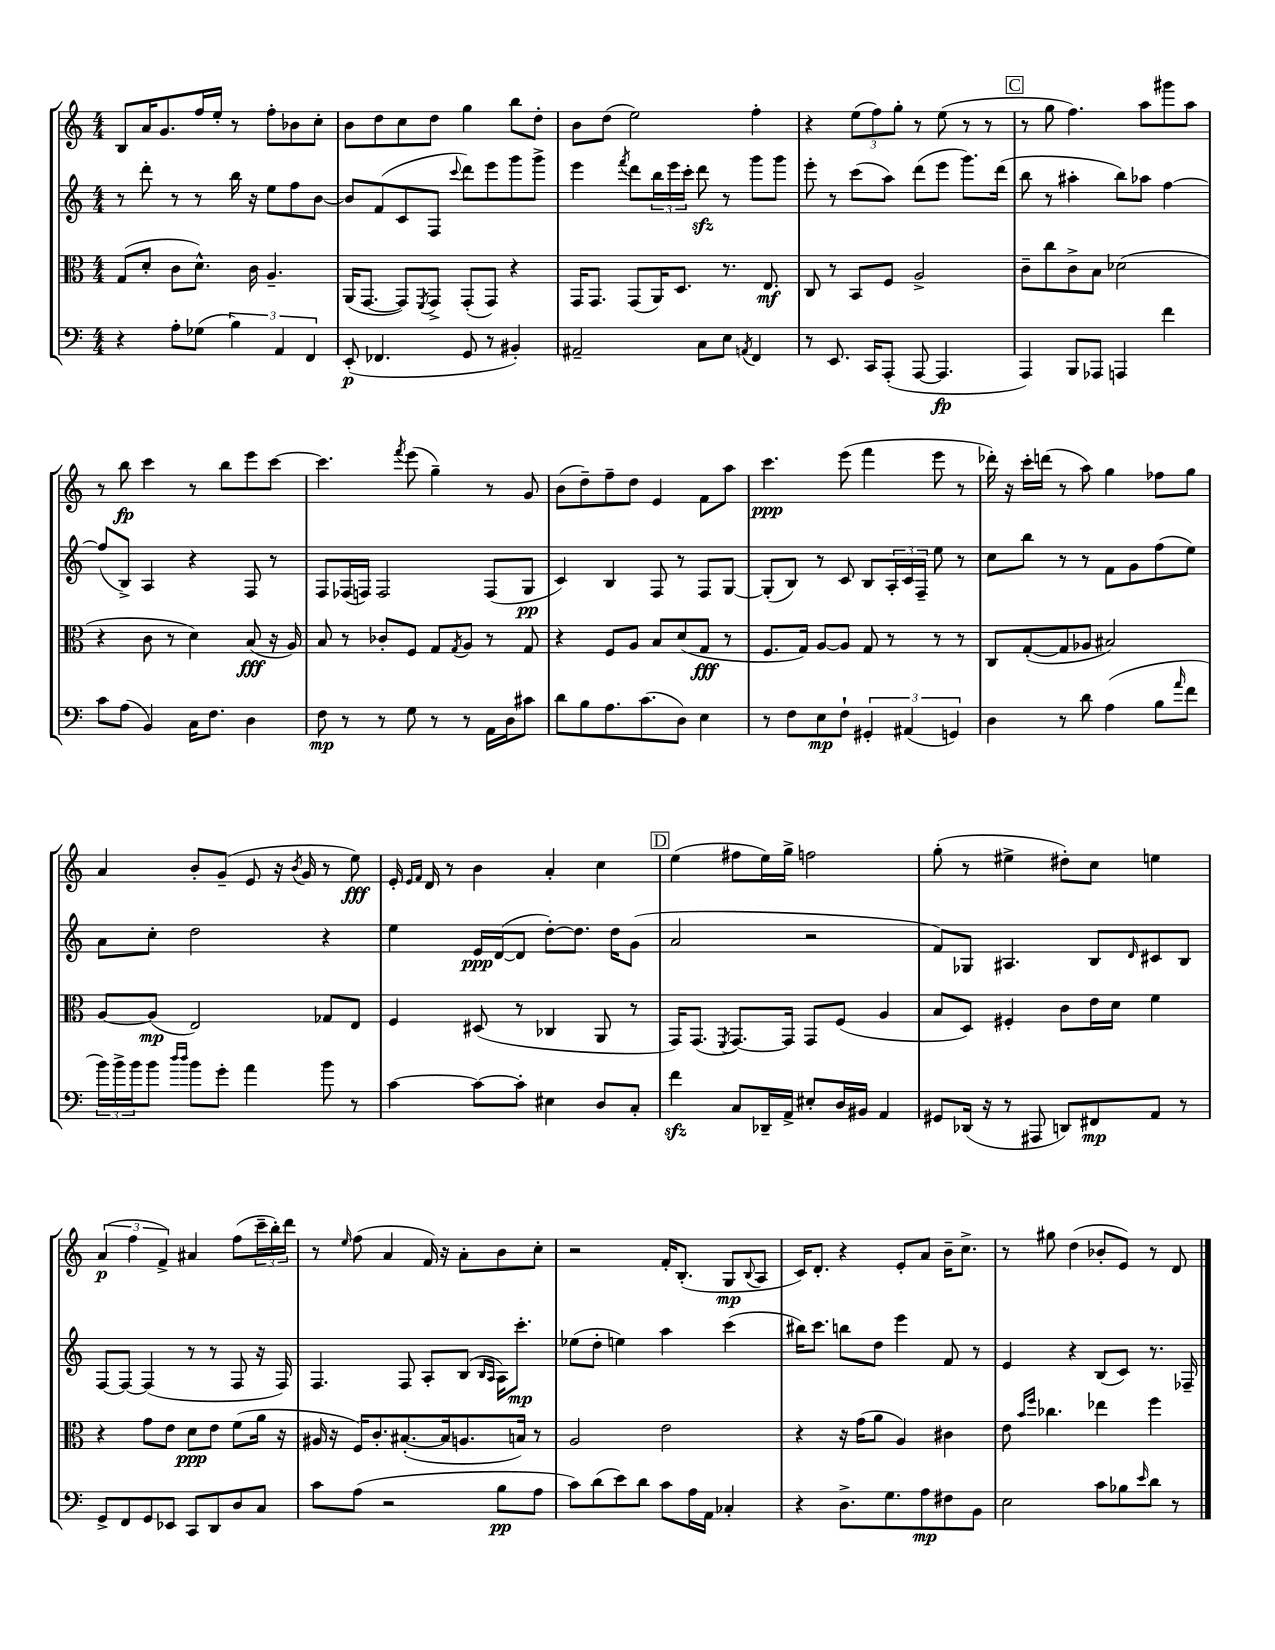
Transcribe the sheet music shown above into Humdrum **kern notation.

**kern	**kern	**kern	**kern
*staff4	*staff3	*staff2	*staff1
*clefF4	*clefC3	*clefG2	*clefG2
*k[]	*k[]	*k[]	*k[]
*M4/4	*M4/4	*M4/4	*M4/4
4r	(8G	8r	8B
.	8d'	8ddd'	16a
.	.	.	8.g
8A'	8c	8r	.
(8G-	8.d^^)	8r	16ff
.	.	.	16ee'
6B)	.	16bb	8r
.	16c	16r	.
.	4.A~	8ee	8ff'
6AA	.	.	.
.	.	8ff	8b-
6FF	.	.	.
.	.	[8b	8cc'
=	=	=	=
(8EE'	(16AA	8b]	8b
.	[8.GG	.	.
4.FF-	.	(8f	8dd
.	8GG])	8c	8cc
.	8qFF	.	.
.	8GG^	8F	8dd
.	.	8qqccc	.
8GG	(8GG'	8ddd)	4gg
8r	8GG)	8eee	.
4BB#')	4r	8ggg	8bb
.	.	8ggg^	8dd'
=	=	=	=
2AA#~	16GG	4eee	8b
.	8.GG	.	.
.	.	.	(8dd
.	.	8qfff	.
.	(8GG	8ddd	2ee)
.	16AA)	24bb	.
.	.	24eee	.
.	8.D	.	.
.	.	24ccc'	.
8C	.	8ddd	.
8E	8.r	8r	.
8qAA	.	.	.
4FF	.	8ggg	4ff'
.	8.E	.	.
.	.	8ggg	.
=	=	=	=
8r	8C	8eee'	4r
8.EE	8r	8r	.
.	8BB	(8ccc	(12ee
16CC	.	.	.
.	.	.	12ff)
(8AAA'	8F	8aa)	.
.	.	.	12gg'
[8AAA	2A^	(8ddd	8r
4.AAA]	.	8eee	(8ee
.	.	8.ggg)	8r
.	.	.	8r
.	.	(16ddd	.
=	=	=	=
4AAA)	8c~	8bb	8r
.	8cc	8r	8gg
8BBB	8c^	4aa#'	4.ff)
8AAA-	8B	.	.
4AAA	(2d-	8bb)	.
.	.	8aa-	8aa
4f	.	[4ff	8ggg#
.	.	.	8aa
=	=	=	=
8c	4r	(8ff]	8r
(8A	.	8B^)	8bb
4BB)	8c	4A	4ccc
.	8r	.	.
16C	4d)	4r	8r
8.F	.	.	.
.	.	.	8bb
4D	(8B	8F	8eee
.	16r	8r	[8ccc
.	16A)	.	.
=	=	=	=
8F	8B	8F	4.ccc]
8r	8r	(16F-	.
.	.	16F)	.
8r	8c-'	2F	.
.	.	.	8qfff
8G	8F	.	(8eee
8r	8G	.	4gg~)
.	8qG	.	.
8r	8A	.	.
16AA	8r	(8F	8r
16D	.	.	.
8c#	8G	8G	8g
=	=	=	=
8d	4r	4c)	(8b
8B	.	.	8dd~)
8.A	8F	4B	8ff~
.	8A	.	8dd
(8.c	.	.	.
.	8B	8F	4e
8D)	(8d	8r	.
4E	8G	8F	8f
.	8r	[8G	8aa
=	=	=	=
8r	8.F	(8G']	4.ccc
8F	.	8B)	.
.	16G)	.	.
8E	[8A	8r	.
8F`	8A]	8c	(8eee
6GG#'	8G	8B	4fff
.	8r	24A'	.
(6AA#	.	24c	.
.	.	24F~	.
.	8r	8ee	8eee
6GG)	.	.	.
.	8r	8r	8r
=	=	=	=
4D	8C	8cc	16ddd-')
.	.	.	16r
.	([8G'	8bb	16ccc'
.	.	.	(16ddd
8r	8G]	8r	8r
8d	8A-	8r	8aa)
(4A	2B#)	8f	4gg
.	.	8g	.
8B	.	(8ff	8ff-
16qqa	.	.	.
8f	.	8ee)	8gg
=	=	=	=
24b)	[8A	8a	4a
24b^	.	.	.
24b	.	.	.
8b	(8A]	8cc'	.
16qqdd	.	.	.
16qqdd	.	.	.
8b	2E)	2dd	8b'
8g'	.	.	(8g~
4a	.	.	8e
.	.	.	16r
.	.	.	8qb
.	.	.	16g
8b	8G-	4r	8r
8r	8E	.	8ee)
=	=	=	=
[4c	4F	4ee	16e'
.	.	.	16qqe
.	.	.	16qqf
.	.	.	16d
.	.	.	8r
8c_	(8D#	16e	4b
.	.	([16d	.
8c']	8r	8d]	.
4E#	4C-	[8dd')	4a'
.	.	8.dd]	.
8D	8AA	.	4cc
.	.	16dd	.
8C'	8r	(8g	.
=	=	=	=
4f	16GG)	2a	(4ee
.	(8.GG	.	.
.	8qFF	.	.
8C	[8.GG)	.	8ff#
16DD-~	.	.	16ee)
16AA^	16GG]	.	16gg^
8E#'	8GG	2r	2ff
16D	(8F	.	.
16BB#	.	.	.
4AA	4A	.	.
=	=	=	=
8GG#	8B	8f)	(8gg'
(16DD-	8D)	8G-	8r
16r	.	.	.
8r	4F#'	4.A#	4ee#^
8AAA#	.	.	.
8DD)	8c	.	8dd#')
8FF#	16e	8B	8cc
.	16d	.	.
.	.	16qqd	.
8AA	4f	8c#	4ee
8r	.	8B	.
=	=	=	=
8GG^	4r	[8F	(6a
8FF	.	8F_	.
.	.	.	6ff
8GG	8g	(4F]	.
.	.	.	6f^)
8EE-	8e	.	.
8CC	8d	8r	4a#
8DD	8e	8r	.
8D	(8f	8F	(8ff
8C	16a	16r	24ccc~
.	.	.	24bb')
.	16r	16F)	.
.	.	.	24ddd
=	=	=	=
8c	16A#	4.F	8r
.	16r	.	.
.	.	.	16qqee
(8A	16F)	.	(8ff
.	8.c'	.	.
2r	.	.	4a
.	([8.B#'	8F	.
.	.	8A'	16f)
.	16B#]	.	16r
.	8.A	(8B	8a'
.	.	16qqB	.
.	.	16qqA	.
8B	.	16A)	8b
.	16B)	8.ccc'	.
8A	8r	.	8cc'
=	=	=	=
8c)	2A	(8ee-	2r
(8d	.	8dd'	.
8e)	.	4ee)	.
8d	.	.	.
8c	2e	4aa	16f'
.	.	.	(8.B'
16A	.	.	.
16AA	.	.	.
4C-'	.	(4ccc	8G
.	.	.	8qqB
.	.	.	8A
=	=	=	=
4r	4r	16bb#)	16c)
.	.	8.ccc	8.d'
8.D^	16r	8bb	4r
.	(16g	.	.
.	8a	8dd	.
8.G	.	.	.
.	4A)	4eee	8e'
8A	.	.	8a
8F#	4c#	8f	16b~
.	.	.	8.cc^
8BB	.	8r	.
=	=	=	=
2E	8e	4e	8r
.	16qqb	.	.
.	16qqff	.	.
.	4.cc-	.	8gg#
.	.	4r	(4dd
8c	4ee-	(8B	8b-'
8B-	.	8c)	8e)
16qqe	.	.	.
8d	4ff	8.r	8r
8r	.	.	8d
.	.	16F-~	.
==	==	==	==
*-	*-	*-	*-
